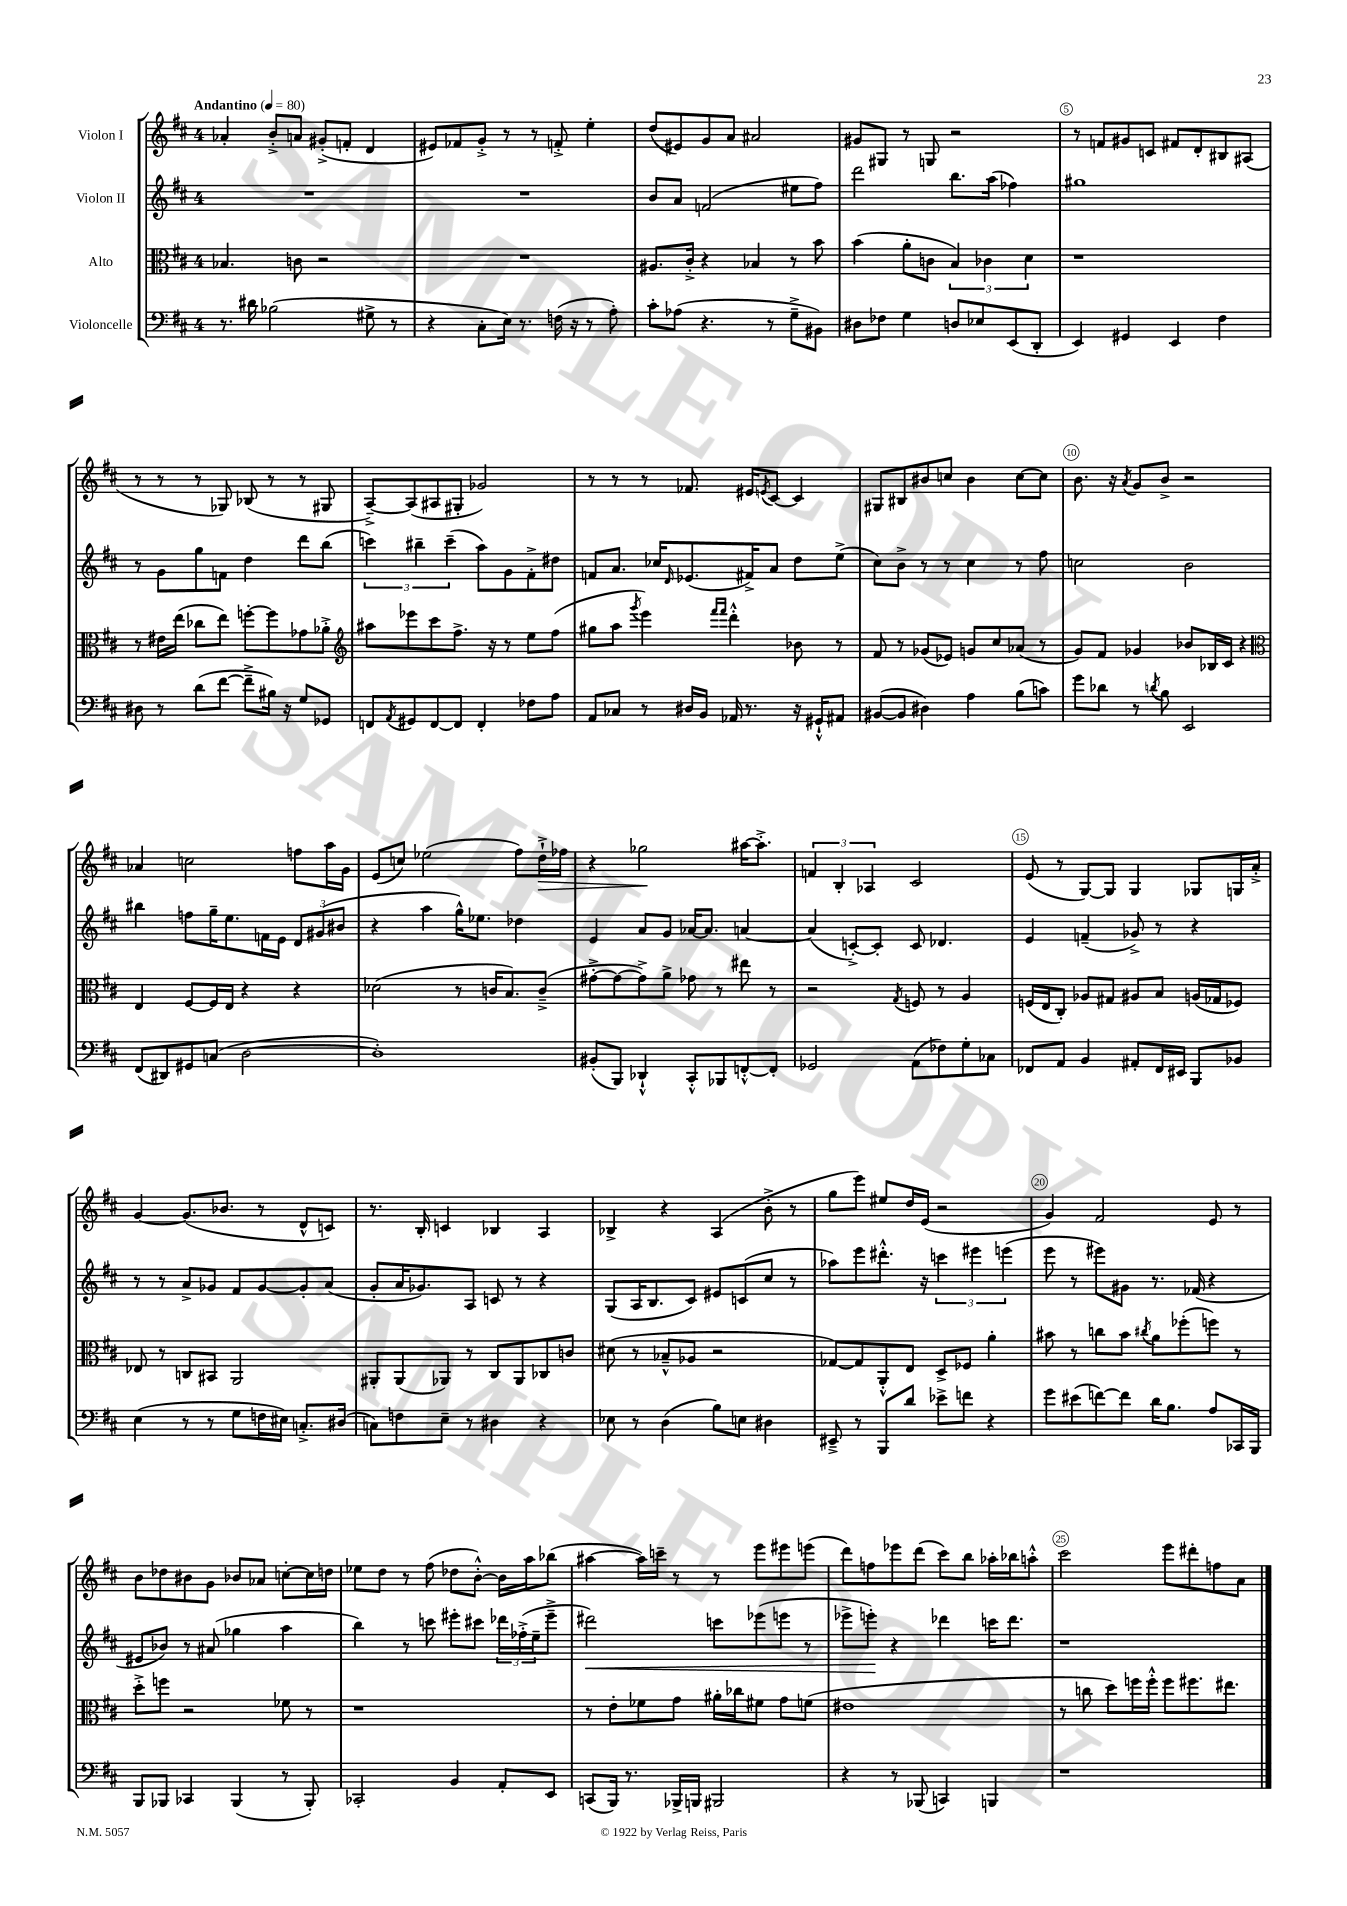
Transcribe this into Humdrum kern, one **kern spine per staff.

**kern	**kern	**kern	**dynam	**kern	**dynam
*part4	*part3	*part2	*part2	*part1	*part1
*staff4	*staff3	*staff2	*staff2	*staff1	*staff1
*I"Violoncelle	*I"Alto	*I"Violon II	*	*I"Violon I	*
*clefF4	*clefC3	*clefG2	*	*clefG2	*
*k[f#c#]	*k[f#c#]	*k[f#c#]	*	*k[f#c#]	*
*M4/4	*M4/4	*M4/4	*	*M4/4	*
*MM80	*MM80	*MM80	*	*MM80	*
=1	=1	=1	=1	=1	=1
!	!	!	!	!LO:TX:a:B:t=Andantino	!
8.r	4.B-X/	1r	.	4a-X'/	.
16d#X\	.	.	.	.	.
(2B-X\	.	.	.	8b'^/L	.
.	8cn\	.	.	8an/J	.
.	2r	.	.	(8g#X'^/L	.
.	.	.	.	8fn'/J	.
8G#X^\	.	.	.	4d/	.
8r	.	.	.	.	.
=2	=2	=2	=2	=2	=2
4r	1r	1r	.	8e#X/L)	.
.	.	.	.	8f-X/	.
8C#'\L	.	.	.	8g'^/J	.
16E\Jk)	.	.	.	8r	.
8.r	.	.	.	.	.
.	.	.	.	8r	.
(16Fn\	.	.	.	8fn'^/	.
16r	.	.	.	.	.
8r	.	.	.	4ee'\	.
8A'\)	.	.	.	.	.
=3	=3	=3	=3	=3	=3
8c#'\L	8.A#X/L	8b/L	.	(8dd/L	.
(8A-X\J	.	8a/J	.	8e#X/)	.
.	16c#'^/Jk	.	.	.	.
4.r	4r	(2fn/	.	8g/	.
.	.	.	.	8a/J	.
.	4B-X/	.	.	2a#X/	.
8r	.	.	.	.	.
8G~^\L	8r	8ee#X\L	.	.	.
8BB#X\J)	8b\	8ff#\J)	.	.	.
=4	=4	=4	=4	=4	=4
8D#X\L	(4b\	2ddd\	.	8g#X/L	.
8F-X\J	.	.	.	8G#X/J	.
4G\	8a'\L	.	.	8r	.
.	8cn\J	.	.	8Gn/	.
8Dn/L	6B/)	8.bb\L	.	2r	.
8E-X/	.	.	.	.	.
.	6c-X\	.	.	.	.
.	.	(16aa\Jk	.	.	.
(8EE/	.	4ff-X\)	.	.	.
.	6d\	.	.	.	.
8DD'/J	.	.	.	.	.
=5	=5	=5	=5	=5	=5
4EE/)	1r	1gg#X	.	8r	.
.	.	.	.	8fn/L	.
4GG#X/	.	.	.	8g#X/	.
.	.	.	.	8cn/J	.
4EE/	.	.	.	8f#X/L	.
.	.	.	.	8d'/	.
4F#\	.	.	.	8B#X/	.
.	.	.	.	(8A#X/J	.
!!LO:LB:g=z
=6	=6	=6	=6	=6	=6
8D#X\	8r	8r	.	8r	.
8r	16e#X\LL	8g\L	.	8r	.
.	(16ee\JJ	.	.	.	.
(8d\L	8cc-X\L	8gg\	.	8r	.
[8f#\J	8ee\J)	8fn\J	.	8G-X/)	.
8f#~^\L]	[8ffn'\L	4dd\	.	(8B-X/	.
16B#X\Jk)	8ff\]	.	.	8r	.
16r	.	.	.	.	.
8G/L	8g-X\	8ddd\L	.	8r	.
8GG-X/J	8a-X'^\J	(8bb\J	.	8G#X/	.
=7	=7	=7	=7	=7	=7
*	*clefG2	*	*	*	*
8FFn/L	8aa#X\L	6cccn\)	.	[8A~^/L)	.
8qAA/	.	.	.	.	.
8GG#X/	8eee-X\	.	.	(8A/]	.
.	.	6bb#X~\	.	.	.
[8FF/	8ccc#\	.	.	8A#X/	.
.	.	(6ccc~\	.	.	.
8FF/J]	8.ff#^\J	.	.	8G#X'/J	.
4FF'/	.	8aa\L)	.	2g-X/)	.
.	16r	.	.	.	.
.	8r	8g\	.	.	.
8F-X\L	8ee\L	8f#'^\	.	.	.
8A\J	(8ff#\J	8dd#X\J	.	.	.
=8	=8	=8	=8	=8	=8
8AA/L	8gg#X\L	8fn/L	.	8r	.
8C-X/J	8aa\J	8.a/J	.	8r	.
.	8qggg/	.	.	.	.
8r	4eee\)	.	.	8r	.
.	.	16cc-X/KL	.	.	.
.	.	16qqd/	.	.	.
16D#X/LL	.	(8.e-X/	.	8.f-X/	.
16BB/JJ	.	.	.	.	.
.	16qqfff#/LL	.	.	.	.
.	16qqfff#/JJ	.	.	.	.
16AA-X/	4ddd'^^\	.	.	.	.
8.r	.	16f#X^/K)	.	16e#X/KL	.
.	.	.	.	8qen/	.
.	.	8a/J	.	[8c#/J	.
16r	8b-X\	8dd\L	.	4c#/]	.
16GG#X`^^/KL	.	.	.	.	.
8AA#X/J	8r	(8ee^\J	.	.	.
=9	=9	=9	=9	=9	=9
([8BB#X/L	8f#/	8cc#\L)	.	8G#X/L	.
8BB#/J]	8r	8b^\J	.	8B#X/	.
4D#X\)	(8g-X/L	8r	.	8b#X/	.
.	8e-X/J)	8r	.	8ccn/J	.
4A\	8gn/L	4cc#\	.	4b#\	.
.	8cc#/	.	.	.	.
(8B\L	(8a-X/J	8r	.	[8cc\L	.
8cn\J)	8r	8ff#\	.	8cc\J]	.
=10	=10	=10	=10	=10	=10
8g\L	8g/L)	2ccn\	.	8.b\	.
8d-X\J	8f#/J	.	.	.	.
.	.	.	.	16r	.
.	.	.	.	8qa/	.
8r	4g-X/	.	.	8g/L	.
8qdn/	.	.	.	.	.
8B\	.	.	.	8b^/J	.
2EE/	8b-X/L	2b\	.	2r	.
.	16B-X/L	.	.	.	.
.	16c#/JJ	.	.	.	.
.	4r	.	.	.	.
!!LO:LB:g=z
=11	=11	=11	=11	=11	=11
*	*clefC3	*	*	*	*
(8FF#/L	4E/	4bb#X\	.	4a-X/	.
8DD#X/)	.	.	.	.	.
8GG#X/	[8F#/L	8ffn\L	.	2ccn\	.
(8Cn/J	16F#/L]	16gg~\K	.	.	.
.	16E/JJ	8.ee\	.	.	.
[2D\	4r	.	.	.	.
.	.	16fn\L	.	.	.
.	.	16e\JJ	.	.	.
.	4r	12d/L	.	8ffn\L	.
.	.	(12g#X/	.	.	.
.	.	.	.	16aa\L	.
.	.	12b#X/J	.	.	.
.	.	.	.	16g\JJ	.
=12	=12	=12	=12	=12	=12
1D'])	(2d-X\	4r	.	(8e/L	.
.	.	.	.	8ccn/J)	.
.	.	4aa\	.	(2ee-X\	.
.	8r	16gg^^\KL)	.	.	.
.	.	8.ee-X\J	.	.	.
.	16cn/KL	.	.	.	.
.	8.B/)	.	.	.	.
.	.	4dd-X\	.	8ff#\L)	.
!	!	!	!	!	!LO:HP:b
.	(8c~^/J	.	.	16dd`^\L	>
.	.	.	.	16ff-X\JJ	.
=13	=13	=13	=13	=13	=13
(8BB#X'/L	[8g#X'^\L	4e/	.	4r	.
8BBB/J)	8g#\_	.	.	.	.
4DD-X`^^/	8g#^\])	8a/L	.	2gg-X\	.
.	8a^\J	8g/J	.	.	.
8CC#'^^/L	8g-X\	[16a-X/KL	.	.	.
.	.	8.a-/J]	.	.	.
8BBB-X/	8r	.	.	.	.
[8FFn'^^/	8ee#X\	[4an/	.	[16aa#X\KL	]
.	.	.	.	8.aa#'^\J]	.
8FF'/J]	8r	.	.	.	.
=14	=14	=14	=14	=14	=14
2GG-X/	2r	(4a/]	.	6fn/	.
.	.	.	.	6B'/	.
.	.	[8cn'^/L)	.	.	.
.	.	.	.	6A-X/	.
.	.	8c'/J]	.	.	.
.	8qG/	.	.	.	.
(8AA\L	8Fn/	8c/	.	2c#/	.
8F-X\)	8r	4.d-X/	.	.	.
8G'\	4A/	.	.	.	.
8C-X\J	.	.	.	.	.
=15	=15	=15	=15	=15	=15
8FF-X/L	(16Fn/LL	4e/	.	(8e/	.
.	16E/J	.	.	.	.
8AA/J	8C#'/J)	.	.	8r	.
4BB/	8A-X/L	(4fn~/	.	[8G/L)	.
.	8G#X/J	.	.	8G/J]	.
8AA#X'/L	8A#X/L	8g-X^/)	.	4G/	.
16FF-/L	8B/J	8r	.	.	.
16EE#X/JJ	.	.	.	.	.
8BBB/L	(16An/LL	4r	.	8G-X/L	.
.	16G-X/J	.	.	.	.
8BB-X/J	8F-X/J)	.	.	16Gn/L	.
.	.	.	.	16a'^/JJ	.
!!LO:LB:g=z
=16	=16	=16	=16	=16	=16
(4E\	8E-X/	8r	.	[4g/	.
.	8r	8r	.	.	.
8r	8Cn/L	8a^/L	.	(8.g/L]	.
8r	8BB#X/J	8g-X/J	.	.	.
.	.	.	.	8.b-X/J	.
8G\L	2AA/	8f#/L	.	.	.
16Fn\L	.	[8g-/	.	8r	.
16E#X\JJ)	.	.	.	.	.
8.Cn'^/L	.	8g-'/]	.	8d^^/L	.
.	.	(8a/J	.	8cn/J)	.
(16D#X/Jk	.	.	.	.	.
=17	=17	=17	=17	=17	=17
8Cn\L)	8AA#X'/L	8g'/L	.	8.r	.
8Fn\	(8AA#/	16a/K	.	.	.
.	.	8.g-X/)	.	16B'/	.
8E~\J	8AA-X/J)	.	.	4cn/	.
8r	8r	8A/J	.	.	.
4D#X\	8C#/L	8cn/	.	4B-X/	.
.	8AA-/	8r	.	.	.
4r	8C-X/	4r	.	4A/	.
.	8cn/J	.	.	.	.
=18	=18	=18	=18	=18	=18
8E-X\	(8d#X\	(8G/L	.	4B-X^/	.
8r	8r	16A/K	.	.	.
.	.	8.B/	.	.	.
(4D\	8B-X~^^/L	.	.	4r	.
.	8A-X/J	8c#/J)	.	.	.
8B\L)	2r	8e#X/L	.	(4A/	.
8En\J	.	(8cn/	.	.	.
4D#X\	.	8cc#/J	.	8b'^\	.
.	.	8r	.	8r	.
=19	=19	=19	=19	=19	=19
8EE#X~^/	[8G-X/L)	8aa-X\L)	.	8gg\L	.
8r	8G-/]	8eee\	.	8eee\J)	.
8BBB/L	8AA'^^/	8.ddd#X'^^\J	.	8ee#X/L	.
8d/J	8E/J	.	.	16dd/L	.
.	.	16r	.	(16e/JJ	.
8e-X^\L	8D^/L	6cccn\	.	2r	.
8fn\J	8F-X/J	.	.	.	.
.	.	6eee#X\	.	.	.
4r	4a'\	.	.	.	.
.	.	(6eeen\	.	.	.
=20	=20	=20	=20	=20	=20
8g\L	8b#X\	8eee\	.	4g/)	.
(8e#X\	8r	8r	.	.	.
[8fn\)	8ccn\L	8eee#X\L)	.	2f#/	.
8f\J]	8b#\J	8g#X\J	.	.	.
.	8qcc#X/	.	.	.	.
16d\KL	8a\L	8.r	.	.	.
8.B\J	.	.	.	.	.
.	(8ff-X'\	.	.	.	.
.	.	(16f-X/	.	.	.
8A/L	8ffn\J)	4r	.	8e/	.
16CC-X/L	8r	.	.	8r	.
16BBB/JJ	.	.	.	.	.
!!LO:LB:g=z
=21	=21	=21	=21	=21	=21
8BBB/L	8dd'^\L	8e#X/L	.	8b\L	.
8BBB-X/J	8ffn\J	8b-X/J)	.	8dd-X\	.
4CC-X/	2r	8r	.	8b#X\	.
.	.	(8a#X/	.	8g\J	.
(4BBB-/	.	4gg-X\	.	8b-X/L	.
.	.	.	.	8a-X/J	.
8r	8f-X\	4aa\	.	[8ccn'\L	.
8BBB-'/)	8r	.	.	16cc\L]	.
.	.	.	.	16ddn\JJ	.
=22	=22	=22	=22	=22	=22
2CC-X'/	1r	4bb\)	.	8ee-X\L	.
.	.	.	.	8dd\J	.
.	.	8r	.	8r	.
.	.	8cccn\	.	(8ff#\	.
4BB/	.	8eee#X'\L	.	8dd-X\L	.
.	.	8ccc#X\J	.	[8b'^^\J)	.
8AA'/L	.	24ddd-X\LL	.	16b\LL]	.
.	.	(24ff-X'^\	.	.	.
.	.	.	.	16aa\J	.
.	.	24ee~\J	.	.	.
8EE/J	.	8eee#~^\J	.	(8bb-X\J	.
=23	=23	=23	=23	=23	=23
!	!	!	!LO:HP:b	!	!
(8CCn/L	8r	2ddd#X\)	<	[4aa#X\	.
16BBB/Jk)	8e'\L	.	.	.	.
8.r	.	.	.	.	.
.	8f-X\	.	.	16aa#\LL])	.
.	.	.	.	16cccn~\JJ	.
16BBB-X^/LL	8g\J	.	.	8r	.
16BBBn/JJ	.	.	.	.	.
2BBB#X/	16a#X'\LL	8cccn\L	.	8r	.
.	16cc-X\J	.	.	.	.
.	8f#X\J	(8eee-X\	.	8eee\L	.
.	8g\L	8eeen\J	.	8eee#X\	.
.	(8fn\J	8r	.	(8eeen\J	.
=24	=24	=24	=24	=24	=24
4r	1e#X	8eee-X^\L	.	8ddd\L)	.
.	.	8eeen'\J)	.	8ffn\	.
8r	.	4r	[	8eee-X\	.
(8BBB-X/	.	.	.	(8ddd\J	.
4CCn/)	.	4ddd-X\	.	8ccc#\L)	.
.	.	.	.	8bb\J	.
4BBBn/	.	16cccn\KL	.	16aa-X'\LL	.
.	.	8.ddd-\J	.	16bb-X\J	.
.	.	.	.	8aan'^^\J	.
=25	=25	=25	=25	=25	=25
1r	8r	1r	.	2ccc#\	.
.	8ccn\	.	.	.	.
.	8dd\L)	.	.	.	.
.	16ffn\L	.	.	.	.
.	16ff'^^\JJ	.	.	.	.
.	8ff\L	.	.	8eee\L	.
.	8.ff#X\	.	.	8ddd#X'\	.
.	.	.	.	8ffn\	.
.	8.ee#X\J	.	.	.	.
.	.	.	.	8a\J	.
==	==	==	==	==	==
*-	*-	*-	*-	*-	*-
